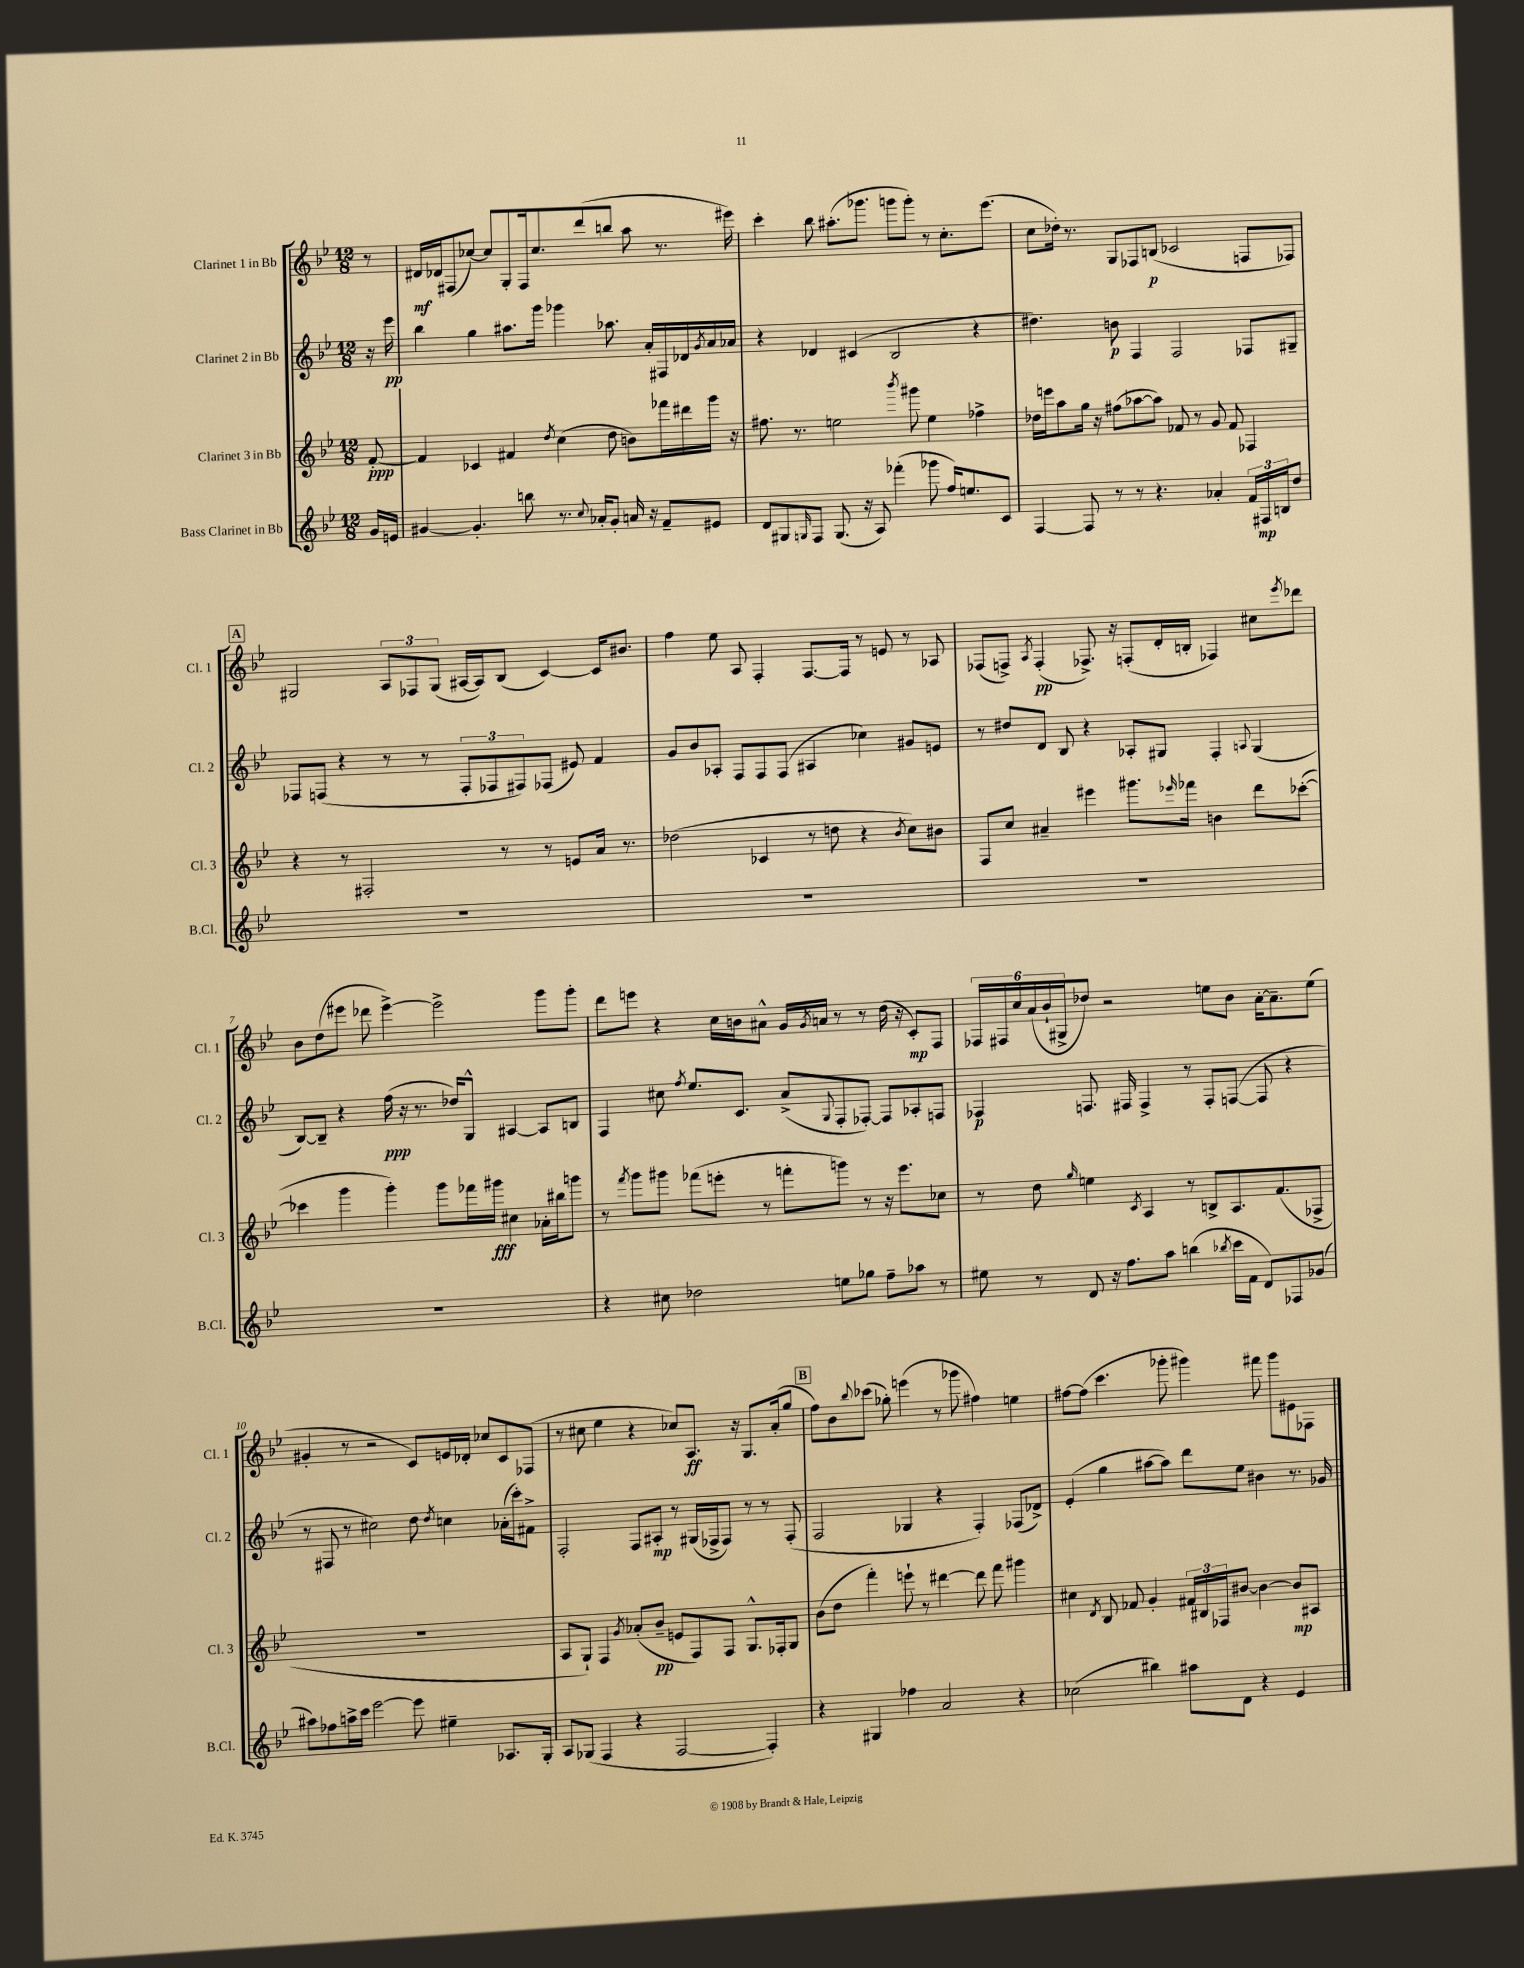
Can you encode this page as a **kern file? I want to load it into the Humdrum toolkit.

**kern	**dynam	**kern	**dynam	**kern	**dynam	**kern	**dynam
*part4	*part4	*part3	*part3	*part2	*part2	*part1	*part1
*staff4	*staff4	*staff3	*staff3	*staff2	*staff2	*staff1	*staff1
*I"Bass Clarinet in Bb	*	*I"Clarinet 3 in Bb	*	*I"Clarinet 2 in Bb	*	*I"Clarinet 1 in Bb	*
*I'B.Cl.	*	*I'Cl. 3	*	*I'Cl. 2	*	*I'Cl. 1	*
*clefG2	*	*clefG2	*	*clefG2	*	*clefG2	*
*k[b-e-]	*	*k[b-e-]	*	*k[b-e-]	*	*k[b-e-]	*
*M12/8	*	*M12/8	*	*M12/8	*	*M12/8	*
=	=	=	=	=	=	=	=
16g/LL	.	[8f'/	ppp	16r	.	8r	.
16en/JJ	.	.	.	16eee-\	pp	.	.
=1	=1	=1	=1	=1	=1	=1	=1
[4g#X/	.	4f/]	.	4bb-\	.	16d#X/LL	mf
.	.	.	.	.	.	16d-X/J	.
.	.	.	.	.	.	(8F#X/	.
4.g#'/]	.	4c-X/	.	4gg\	.	[8cc-X/J)	.
.	.	.	.	.	.	8cc-/L]	.
.	.	4f#X/	.	8.aa#X\L	.	8G'/	.
8bbn\	.	.	.	.	.	16F#/k	.
.	.	.	.	16ggg\Jk	.	8.cc-/	.
.	.	8qdd/	.	.	.	.	.
8.r	.	(4cc\	.	4ggg-X\	.	.	.
.	.	.	.	.	.	(8ddd/	.
8qqcc/	.	.	.	.	.	.	.
16a-X'/KL	.	.	.	.	.	.	.
8g#'/J	.	8dd\	.	8.aa-X\	.	8bbn/J	.
16an/	.	8bn\L)	.	.	.	8aa\	.
16r	.	.	.	16a'/LL	.	.	.
8f~/L	.	16fff-X\L	.	16F#X/	.	8.r	.
.	.	16ddd#X\	.	16d-X/	.	.	.
.	.	.	.	8qg/	.	.	.
8e#X/J	.	16ggg\JJ	.	16a/	.	.	.
.	.	16r	.	16a-X/JJ	.	16eee#X\)	.
=2	=2	=2	=2	=2	=2	=2	=2
8d/L	.	8.ff#X\	.	4r	.	4ccc'\	.
8G#X/	.	.	.	.	.	.	.
.	.	8.r	.	.	.	.	.
16qqGn/	.	.	.	.	.	.	.
8F/J	.	.	.	4d-X/	.	8bb-\	.
(8.G/	.	2een\	.	.	.	(8.aa#X'\L	.
.	.	.	.	(4c#X/	.	.	.
16r	.	.	.	.	.	8.ggg-X\J	.
8A/)	.	.	.	.	.	.	.
(4fff-X'\	.	.	.	2B-/	.	8gggn\L	.
.	.	8qbbb-/	.	.	.	.	.
.	.	8ggg#X\	.	.	.	8ggg'\J)	.
8ggg-X\	.	4ee\	.	.	.	8r	.
16ff/KL)	.	.	.	.	.	8.cc'\L	.
8.een/	.	.	.	.	.	.	.
.	.	4ff-X^\	.	4r	.	.	.
.	.	.	.	.	.	(8.eee-\J	.
8c/J	.	.	.	.	.	.	.
=3	=3	=3	=3	=3	=3	=3	=3
[4F/	.	16dd-X\LL	.	4.dd#X\)	.	8cc\L	.
.	.	16eeen\J	.	.	.	.	.
.	.	8aa\	.	.	.	16dd-X'\Jk)	.
.	.	.	.	.	.	8.r	.
8F/]	.	16gg\Jk	.	.	.	.	.
.	.	16r	.	.	.	.	.
8r	.	(8ff#X\L	.	8bn\	p	8G/L	.
8r	.	[8aa-X\	.	4F/	.	8F-X/	.
4.r	.	8aa-\J])	.	.	.	(8Bn/J	p
.	.	8f-X/	.	2F/	.	2c-X/	.
.	.	8r	.	.	.	.	.
4a-X'/	.	8g/	.	.	.	.	.
.	.	8f-/	.	.	.	.	.
24f/LL	.	4F-X/	.	8F-X/L	.	8Fn/L	.
24F#X/	mp	.	.	.	.	.	.
24Bn/J	.	.	.	.	.	.	.
8dd/J	.	.	.	8G#X~/J	.	8F-X/J)	.
!!LO:LB:g=z
!!LO:REH:place=s1:t=A
=4	=4	=4	=4	=4	=4	=4	=4
1.r	.	4r	.	8F-X/L	.	2G#X/	.
.	.	.	.	(8Fn/J	.	.	.
.	.	8r	.	4r	.	.	.
.	.	2F#X'/	.	.	.	.	.
.	.	.	.	8r	.	12A/L	.
.	.	.	.	.	.	12F-X/	.
.	.	.	.	8r	.	.	.
.	.	.	.	.	.	(12G#/J	.
.	.	.	.	12F'/L	.	[16A#X/LL	.
.	.	.	.	.	.	16A#/J])	.
.	.	.	.	12F-X/	.	.	.
.	.	8r	.	.	.	(8B-/J	.
.	.	.	.	12F#X/)	.	.	.
.	.	8r	.	(8F-X/J	.	[4c/)	.
.	.	8en/L	.	8e#X/)	.	.	.
.	.	16a/Jk	.	4f/	.	16c/KL]	.
.	.	8.r	.	.	.	8.b#X/J	.
=5	=5	=5	=5	=5	=5	=5	=5
1.r	.	(2dd-X\	.	8g/L	.	4ff\	.
.	.	.	.	8b-/	.	.	.
.	.	.	.	8A-X'/J	.	8ee-\	.
.	.	.	.	8F/L	.	8A/	.
.	.	4c-X/	.	8F/	.	4F'/	.
.	.	.	.	(8F/J	.	.	.
.	.	8r	.	4A#X/	.	[8.F/L	.
.	.	8ddn\	.	.	.	.	.
.	.	.	.	.	.	16F/Jk]	.
.	.	4r	.	4cc-X\)	.	8r	.
.	.	.	.	.	.	8en/	.
.	.	8qb-/	.	.	.	.	.
.	.	8cc\L)	.	8g#X/L	.	8r	.
.	.	8b#X\J	.	8en/J	.	8A-X/	.
=6	=6	=6	=6	=6	=6	=6	=6
1.r	.	8F/L	.	8r	.	(8F-X/L	.
.	.	8cc/J	.	8dd#X/L	.	8Fn^/J)	.
.	.	.	.	.	.	8qA/	.
.	.	4a#X~/	.	8d/J	.	(4F'/	pp
.	.	.	.	8B-/	.	.	.
.	.	4eee#X\	.	4r	.	8.F-X^/)	.
.	.	.	.	.	.	16r	.
.	.	8.ggg#X\L	.	8A-X'/L	.	(8Fn'/L	.
.	.	.	.	8G#X/J	.	16d'/L	.
.	.	16qqeee-X/	.	.	.	.	.
.	.	16fff-X\Jk	.	.	.	16Bn'/JJ	.
.	.	4bn\	.	4F'/	.	4F-X/)	.
.	.	.	.	8qqAn/	.	.	.
.	.	8ddd\L	.	(4G#/	.	8cc#X\L	.
.	.	.	.	.	.	8qeee-/	.
.	.	([8ccc-X'\J	.	.	.	8ddd-X\J	.
!!LO:LB:g=z
=7	=7	=7	=7	=7	=7	=7	=7
1.r	.	4ccc-X\]	.	[8B-/L)	.	8b-\L	.
.	.	.	.	8B-~/J]	.	(8dd\	.
.	.	4ggg\	.	4r	.	8eee#X\J	.
.	.	.	.	.	.	8ddd-X\	.
.	.	4ggg'\)	.	(16ff\	ppp	[4eee#^\)	.
.	.	.	.	16r	.	.	.
.	.	.	.	8.r	.	.	.
.	.	8ggg\L	.	.	.	2eee#^\]	.
.	.	.	.	16dd-X/KL)	.	.	.
.	.	16fff-X\L	.	8G^^/J	.	.	.
.	.	16ggg#X\JJ	fff	.	.	.	.
.	.	4cc#X\	.	[4A#X/	.	.	.
.	.	16a-X'\LL	.	8A#/L]	.	8ggg\L	.
.	.	16bb#X\J	.	.	.	.	.
.	.	8gggn\J	.	8Bn/J	.	8ggg'\J	.
=8	=8	=8	=8	=8	=8	=8	=8
4r	.	8r	.	4F/	.	8ddd\L	.
.	.	8qfff/	.	.	.	.	.
.	.	8ggg\L	.	.	.	8eeen\J	.
8cc#X\	.	8ggg#X\J	.	8cc#X\	.	4r	.
.	.	.	.	8qff/	.	.	.
2dd-X\	.	(8fff-X\L	.	8.ee-/L	.	.	.
.	.	8eeen'\J	.	.	.	16cc\LL	.
.	.	.	.	8.c/J	.	16bn\J	.
.	.	8r	.	.	.	8a#X^^\J	.
.	.	8fffn'\L	.	(8a^/L	.	16g/LL	.
.	.	.	.	.	.	8qg/	.
.	.	.	.	.	.	16an/JJ	.
.	.	.	.	8qqG/	.	.	.
8een\L	.	8gggn\J)	.	8F'/	.	8r	.
8gg-X\J	.	8r	.	[8F-X'/J)	.	8r	.
8ff~\L	.	16r	.	8F-/L]	.	(16dd\	.
.	.	8.eee\L	.	.	.	16r	.
8aa-X\J	.	.	.	8A-X'/	.	8c'/L)	mp
8r	.	8cc-X\J	.	8Fn/J	.	8F/J	.
=9	=9	=9	=9	=9	=9	=9	=9
8ee#X\	.	8r	.	4F-X/	p	24F-X/LL	.
.	.	.	.	.	.	24F#X/	.
.	.	.	.	.	.	24cc/	.
8r	.	8dd\	.	.	.	(24a/	.
.	.	.	.	.	.	24b-`/	.
.	.	.	.	.	.	24G#X^/J	.
.	.	16qqgg/	.	.	.	.	.
8d/	.	4een\	.	8.Fn/	.	8dd-X/J)	.
16r	.	.	.	.	.	2r	.
8.ff\L	.	.	.	16F#X/	.	.	.
.	.	8qc/	.	.	.	.	.
.	.	4A/	.	4F#^/	.	.	.
8aa\J	.	.	.	.	.	.	.
(4bbn\	.	8r	.	8r	.	.	.
.	.	8Bn^/L	.	8F#'/L	.	8een\L	.
8qbb-X/	.	.	.	.	.	.	.
16ccc\LL	.	8.A/	.	([8Fn/J	.	8b-\J	.
16f\JJ	.	.	.	.	.	.	.
8d/L)	.	.	.	8F/]	.	[16a'\KL	.
.	.	(8.f/	.	.	.	8.a~\]	.
8F-X/	.	.	.	4r	.	.	.
(8g-X/J	.	8F-X^/J	.	.	.	(8ee\J	.
!!LO:LB:g=z
=10	=10	=10	=10	=10	=10	=10	=10
8aa#X\L)	.	1.r	.	8r	.	4g#X'/	.
8ff-X\	.	.	.	8F#X/	.	.	.
16aan^\L	.	.	.	8r	.	8r	.
16ccc\JJ	.	.	.	.	.	.	.
[2eee-\	.	.	.	2cc#X\)	.	2r	.
8eee-\]	.	.	.	8dd\	.	8c/L)	.
.	.	.	.	8qdd/	.	.	.
4ee#X~\	.	.	.	4ccn\	.	16en/L	.
.	.	.	.	.	.	16d-X'/JJ	.
.	.	.	.	.	.	8cc-X/L	.
8.A-X/L	.	.	.	(16a-X'\LL	.	8c/	.
.	.	.	.	16ccc'\J)	.	.	.
.	.	.	.	8f#X^\J	.	(8F-X/J	.
16G'/Jk	.	.	.	.	.	.	.
=11	=11	=11	=11	=11	=11	=11	=11
8A/L	.	8A/L	.	2F'/	.	8r	.
(8G-X/J	.	8G`/J)	.	.	.	8cc#X\	.
4F/	.	4F/	.	.	.	4ee-\	.
.	.	8qg/	.	.	.	.	.
4r	.	(8a-X'/L	.	8F/L	.	4r	.
.	.	8b-~/J	pp	8A#X'/J	mp	.	.
[2F/	.	8en/L	.	8r	.	8cc-X/L)	.
.	.	8F/)	.	(16G#X/LL	.	8.A/J	ff
.	.	.	.	16F-X^/J	.	.	.
.	.	8F/J	.	8F-/J)	.	.	.
.	.	.	.	.	.	16r	.
.	.	8.G^^/L	.	8r	.	8.G/L	.
4F'/])	.	.	.	8r	.	.	.
.	.	16F-X'/k	.	.	.	(16a'/k	.
.	.	8G/J	.	(8F-'/	.	8gg/J	.
!!LO:REH:place=s1:t=B
=12	=12	=12	=12	=12	=12	=12	=12
4r	.	(8b-\L	.	2F/	.	8ff\L)	.
.	.	8dd\J	.	.	.	8b-\	.
.	.	.	.	.	.	8qqbb-/	.
4G#X/	.	4fff'\)	.	.	.	(8ccc-X\J	.
.	.	.	.	.	.	8gg-X'\)	.
4ff-X\	.	8eeen`\	.	4G-X/	.	(4eeen\	.
.	.	8r	.	.	.	.	.
2a/	.	[4ddd#X\	.	4r	.	8r	.
.	.	.	.	.	.	8ggg-X\	.
.	.	8ddd#\]	.	4F'/)	.	4ff#X\)	.
.	.	8fff\	.	.	.	.	.
4r	.	4ggg#X\	.	(8F-X/L	.	4een\	.
.	.	.	.	8d-X^/J)	.	.	.
=13	=13	=13	=13	=13	=13	=13	=13
(2cc-X\	.	4cc#X\	.	(4e-'/	.	[8ff#X\L	.
.	.	.	.	.	.	(8ff#\J]	.
.	.	8qd/	.	.	.	.	.
.	.	8B-/	.	4gg\	.	4.ccc\	.
.	.	8f-X/	.	.	.	.	.
4bb#X\)	.	4g'/	.	[8aa#X\L	.	.	.
.	.	.	.	8aa#\J])	.	8ggg-X'\	.
8aa#X\L	.	24f#X/LL	.	8ddd\L	.	4ggg#X\)	.
.	.	24B#X/	.	.	.	.	.
.	.	24F-X/J	.	.	.	.	.
8d\J	.	[8b#X/J	.	8ee-\J	.	.	.
4r	.	4b#\_	.	4b#X\	.	8fff#X\	.
.	.	.	.	.	.	8ggg#\L	.
4e-/	.	8b#/L]	mp	8.r	.	8e#X\	.
.	.	8A#X/J	.	.	.	8F-X\J	.
.	.	.	.	16g-X/	.	.	.
==	==	==	==	==	==	==	==
*-	*-	*-	*-	*-	*-	*-	*-
